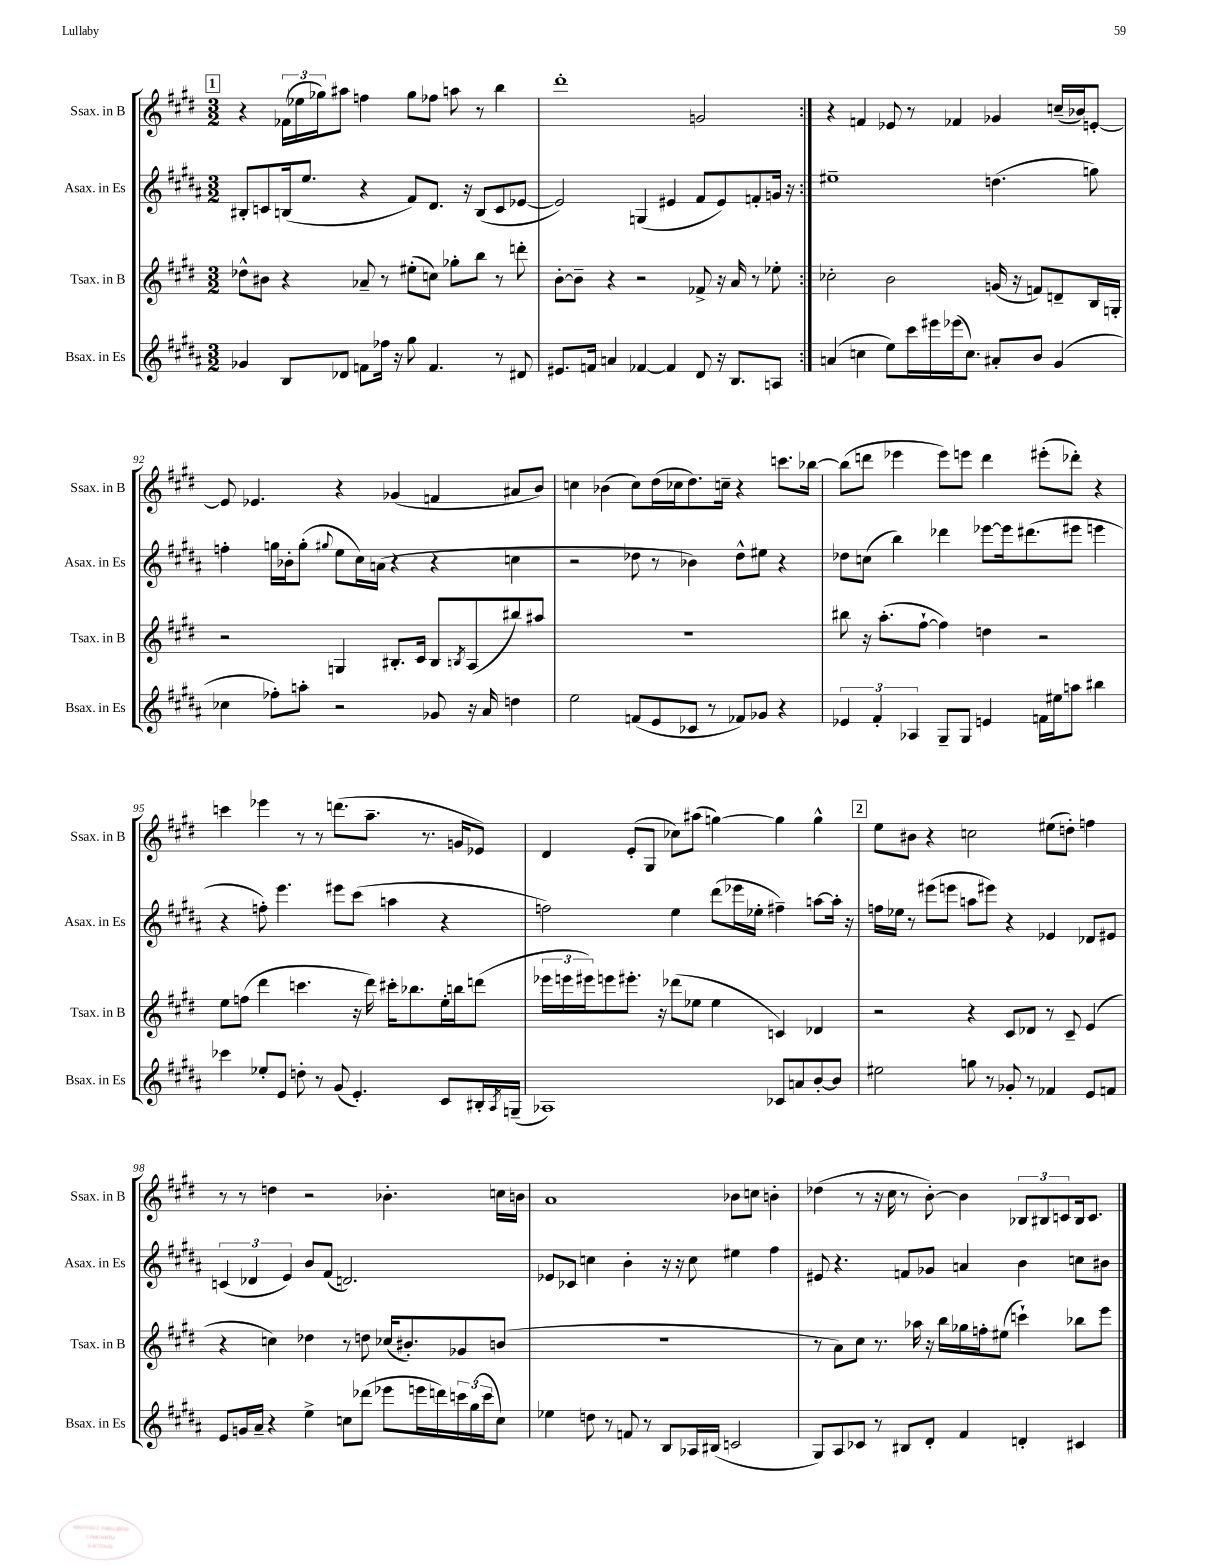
<<
\new StaffGroup <<
\new Staff = "s0" \with { instrumentName = "Ssax. in B" shortInstrumentName = "Ssax. in B" } {
    \clef treble \key e \major \numericTimeSignature \time 3/2
    \repeat volta 2 { \mark \markup { \box "1" } r4 \tuplet 3/2 { fes'16( ees''16 ges''16) } ais''8 f''4 ges''8 fes''8 a''8 r8 b''4 |
    dis'''1-. g'2 | }
    r4 f'4 ees'8 r8 fes'4 ges'4 c''16--( bes'16) e'8~-. |
    e'8 ees'4. r4 ges'4( f'4 ais'8 b'8) |
    c''4 bes'4( c''8) dis''16( ces''16 dis''8.) c''16-- r4 c'''8. bes''16~ |
    bes''8( d'''8 ees'''4 ees'''8) e'''8 d'''4 eis'''8-.( des'''8-.) r4 |
    c'''4 ees'''4 r8 r8 d'''8.( a''8.-- r8. g'16 ees'8) |
    dis'4 e'8-.( gis8 ces''8) ais''8( g''4~) g''4 g''4-^ |
    \mark \markup { \box "2" } e''8 bis'8 r4 c''2 eis''8( d''8-.) f''4 |
    r8 r8 d''4 r2 bes'4.-. c''16 b'16 |
    a'1 bes'8 c''8 b'4-. |
    des''4( r8 r16 cis''16 r8 b'8~-.) b'4 \tuplet 3/2 { bes8 bis8 c'8 } bis16 c'8. \bar "|." |
}
\new Staff = "s1" \with { instrumentName = "Asax. in Es" shortInstrumentName = "Asax. in Es" } {
    \clef treble \key b \major \numericTimeSignature \time 3/2
    \repeat volta 2 { \mark \markup { \box "1" } bis8-. c'8 b16( e''8. r4 fis'8) dis'8. r16 b8( c'8 ees'8~ |
    ees'2) g4( eis'4 fis'8 eis'8) f'8-. g'16 r16 | }
    eis''1-- d''4.( g''8) |
    f''4-. g''16 bes'16-. g''8-.( \appoggiatura { gis''8 } e''8 cis''16) a'16( r4 r4 c''4 |
    r2 des''8 r8 bes'4) des''8-^ eis''8 r4 |
    des''8 c''8( b''4) des'''4 ees'''8~ ees'''16 dis'''8.( eis'''8 e'''4 |
    r4 f''8-.) e'''4. eis'''8 cis'''8( a''4 r4 |
    f''2) e''4 dis'''8( ees'''16 ees''16-. fis''4--) a''8~ a''16-. r16 |
    \mark \markup { \box "2" } f''16 ees''16 r8 eis'''8( e'''8 a''8 eis'''8) r4 ees'4 des'8 eis'8 |
    \tuplet 3/2 { c'4( des'4 e'4) } b'8 fis'8( d'2.) |
    ees'8 ces'8 c''4 b'4-. r16 r16 c''8 eis''4 fis''4 |
    eis'8 r4. f'8 ges'8 a'4 b'4 c''8 bis'8 \bar "|." |
}
\new Staff = "s2" \with { instrumentName = "Tsax. in B" shortInstrumentName = "Tsax. in B" } {
    \clef treble \key e \major \numericTimeSignature \time 3/2
    \repeat volta 2 { \mark \markup { \box "1" } des''8-^ bis'8 r4 aes'8-- r8 eis''8-.( c''8) ges''8-. b''8 r8 d'''8-. |
    b'8~-. b'8-- r4 r2 fes'8-> r16 a'16 r8 ees''8-. | }
    ces''2-. b'2 g'16( r16 f'8) d'8-- b16 g16-. |
    r2 g4 bis8.-. cis'16 bis8 \acciaccatura { b8 } a8( bis''8) ais''8 |
    R1. |
    bis''8 r16 a''8.-.( fis''8~-! fis''4) d''4 r2 |
    e''8 f''8( dis'''4 c'''4. r16 dis'''16) cis'''16-. bes''8. e''16-. b''16 d'''8( |
    \tuplet 3/2 { ees'''16 e'''16 eis'''16) } e'''8 eis'''8.-. r16 des'''8( ees''8 ees''4 c'4) des'4 |
    \mark \markup { \box "2" } r2 r4 cis'8 des'8 r8 cis'8-- e'4( |
    r4 c''4) des''4 r8 d''8 ces''16( bis'8.-.) ges'8 b'8( |
    R1. |
    r8 a'8) cis''8 r8. aes''16 r16 b''16 ges''16 f''16-. eis''8( c'''4-!) bes''8 e'''8 \bar "|." |
}
\new Staff = "s3" \with { instrumentName = "Bsax. in Es" shortInstrumentName = "Bsax. in Es" } {
    \clef treble \key b \major \numericTimeSignature \time 3/2
    \repeat volta 2 { \mark \markup { \box "1" } ges'4 b8 des'8 f'8 fes''16 r16 gis''8 f'4. r8 dis'8 |
    eis'8. f'16 a'4 fes'4~ fes'4 dis'8 r16 b8. a8 | }
    a'4( c''4 e''8) cis'''16 eis'''16 ees'''16( c''8.) ais'8-. b'8 gis'4( |
    ces''4 fes''8-.) a''8-. r2 ges'8 r16 ais'16 d''4 |
    e''2 f'8( e'8 ces'8 r8 fes'8) ges'8 r4 |
    \tuplet 3/2 { ees'4 fis'4-. aes4 } gis8-- gis8 e'4 f'16 eis''16 a''8 bis''4 |
    ces'''4 ees''8-. e'8 d''8-. r8 gis'8( e'4.-.) cis'8 bis16-. \acciaccatura { ais8 } g16--( |
    aes1) ces'8 a'8 b'8~-. b'8 |
    \mark \markup { \box "2" } eis''2 g''8 r8 ges'8-. r8 fes'4 e'8 f'8 |
    e'8 g'16 ais'16-- r4 e''4-> c''8 des'''8( ees'''8 e'''16 d'''16) \tuplet 3/2 { c'''16 gis''16( c'''16 } c''8) |
    ees''4 d''8 r8 f'8 r8 b8 aes16 bis16( c'2 |
    gis8) ais8 ces'8 r8 bis8 dis'8-. fis'4 d'4-. cis'4 \bar "|." |
}
>>
>>
\layout { \context { \Score currentBarNumber = #89 } }
